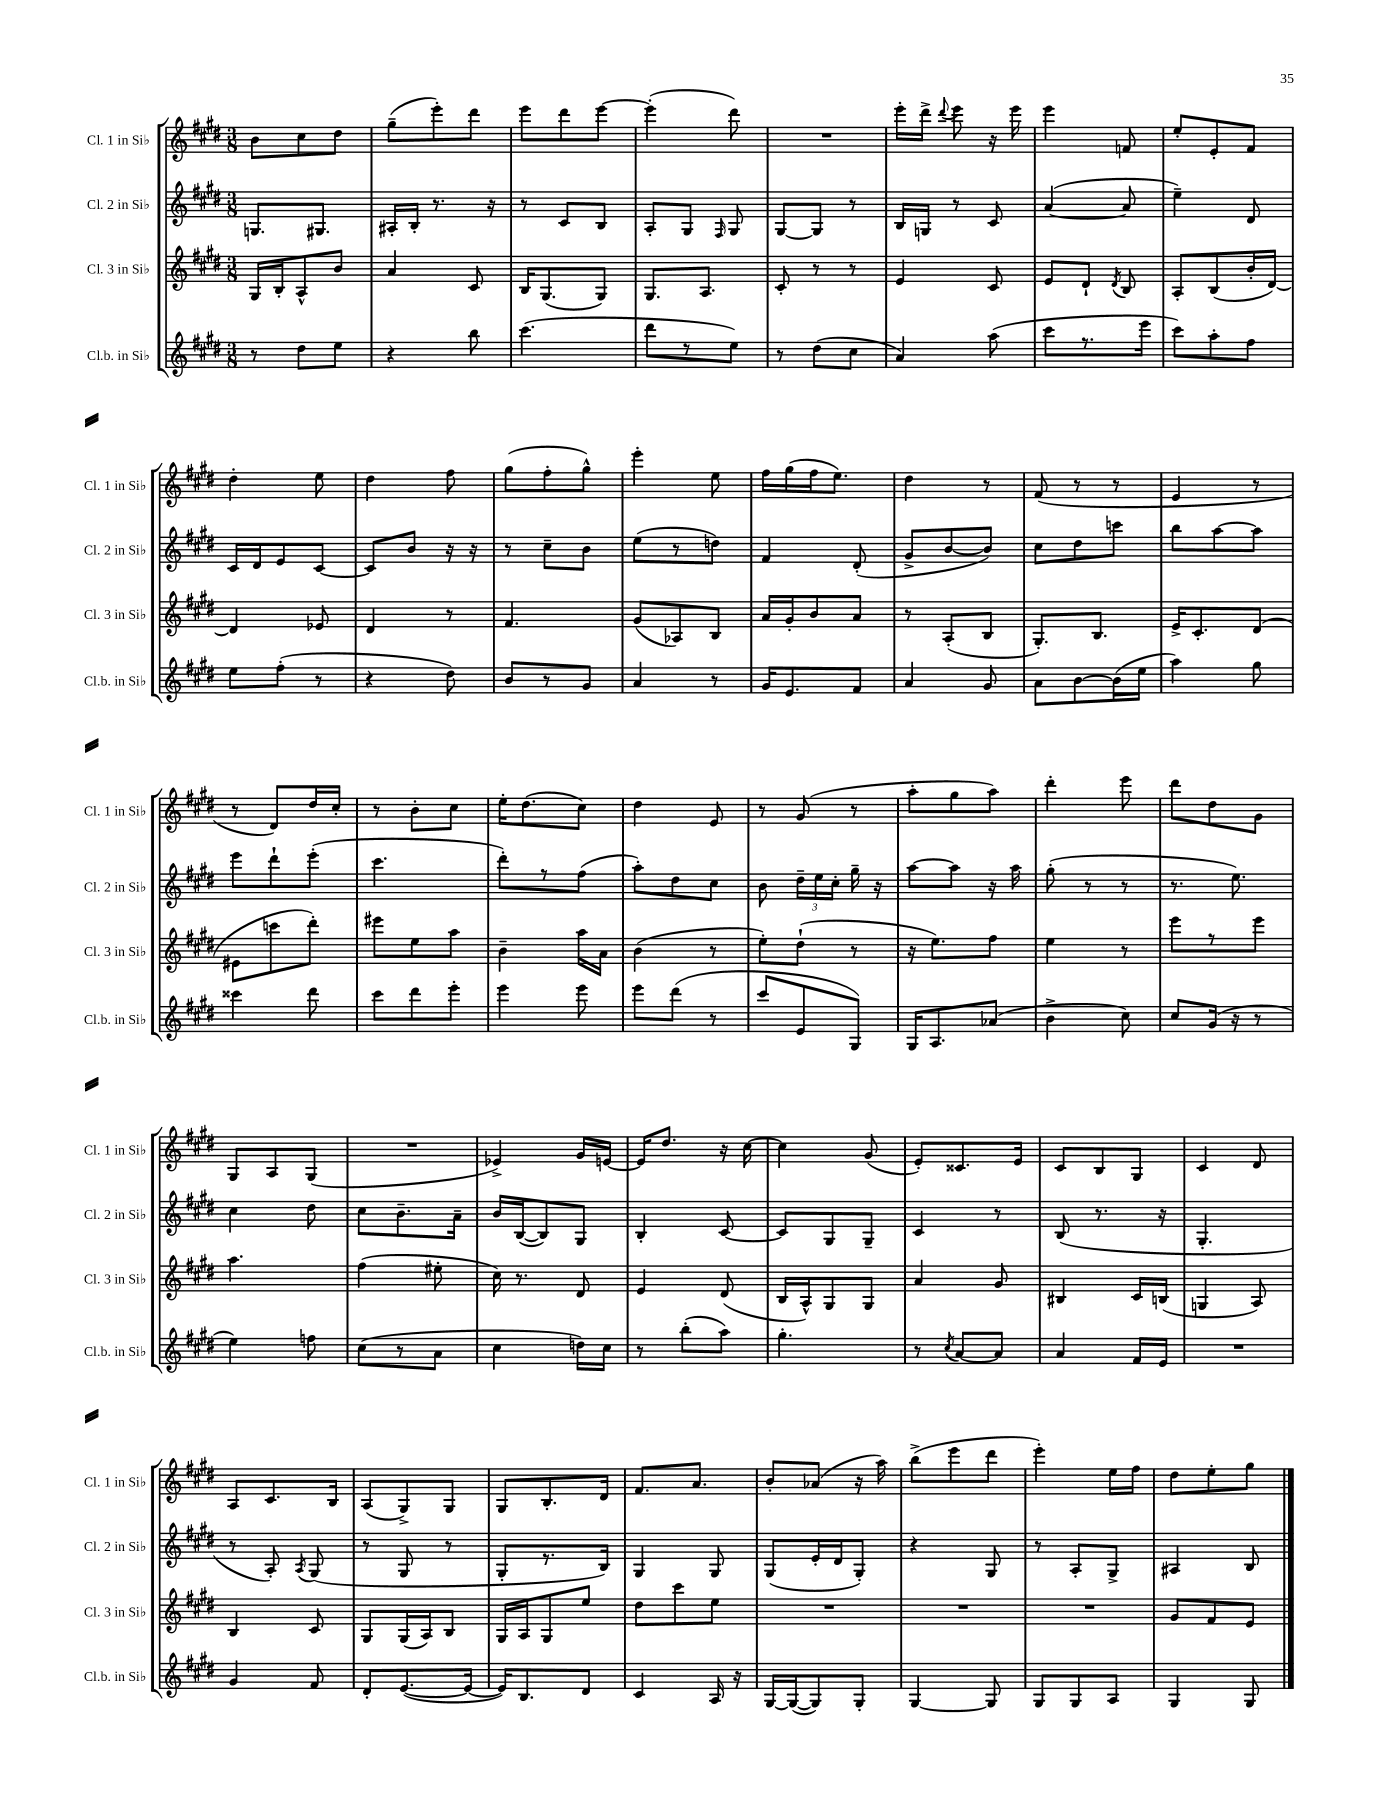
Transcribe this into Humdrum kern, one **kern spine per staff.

**kern	**kern	**kern	**kern
*part4	*part3	*part2	*part1
*staff4	*staff3	*staff2	*staff1
*I"Cl.b. in Si♭	*I"Cl. 3 in Si♭	*I"Cl. 2 in Si♭	*I"Cl. 1 in Si♭
*I'Cl.b. in Si♭	*I'Cl. 3 in Si♭	*I'Cl. 2 in Si♭	*I'Cl. 1 in Si♭
*clefG2	*clefG2	*clefG2	*clefG2
*k[f#c#g#d#]	*k[f#c#g#d#]	*k[f#c#g#d#]	*k[f#c#g#d#]
*M3/8	*M3/8	*M3/8	*M3/8
=37	=37	=37	=37
8r	16G#/LL	8.Gn/L	8b\L
.	16B'/J	.	.
8dd#\L	8A^^/	.	8cc#\
.	.	8.G#X/J	.
8ee\J	8b/J	.	8dd#\J
=38	=38	=38	=38
4r	4a/	16A#X'/LL	(8gg#~\L
.	.	16B'/JJ	.
.	.	8.r	8eee'\)
8bb\	8c#/	.	8ddd#\J
.	.	16r	.
=39	=39	=39	=39
(4.ccc#\	16B/KL	8r	8eee\L
.	(8.G#/	.	.
.	.	8c#/L	8ddd#\
.	8G#/J)	8B/J	[8eee\J
=40	=40	=40	=40
8ddd#\L	8.G#/L	8A'/L	(4eee'\]
8r	.	8G#/J	.
.	8.A/J	.	.
.	.	16qqF#/	.
8ee\J)	.	8G#/	8ddd#\)
=41	=41	=41	=41
8r	8c#'/	[8G#/L	4.r
(8dd#\L	8r	8G#/J]	.
8cc#\J	8r	8r	.
=42	=42	=42	=42
4a/)	4e/	16B/LL	16eee'\LL
.	.	16Gn/JJ	16ddd#^\JJ
.	.	.	8qqddd#/
.	.	8r	8eee\
(8aa\	8c#/	8c#/	16r
.	.	.	16eee\
=43	=43	=43	=43
8ccc#\L	8e/L	([4a/	4eee\
8.r	8d#`/J	.	.
.	8qd#/	.	.
.	8B/	8a/]	8fn/
16eee\Jk	.	.	.
=44	=44	=44	=44
8ccc#\L)	8A'/L	4ee~\)	8ee'/L
8aa'\	(8B/	.	8e'/
8ff#\J	16b'/L	8d#/	8f#/J
.	[16d#/JJ)	.	.
!!LO:LB:g=z
=45	=45	=45	=45
8ee\L	4d#/]	16c#/LL	4dd#'\
.	.	16d#/J	.
(8ff#'\J	.	8e/	.
8r	8e-X/	[8c#/J	8ee\
=46	=46	=46	=46
4r	4d#/	8c#/L]	4dd#\
.	.	8b/J	.
8dd#\)	8r	16r	8ff#\
.	.	16r	.
=47	=47	=47	=47
8b/L	4.f#/	8r	(8gg#\L
8r	.	8cc#~\L	8ff#'\
8g#/J	.	8b\J	8gg#^^\J)
=48	=48	=48	=48
4a/	(8g#/L	(8ee\L	4eee'\
.	8A-X/)	8r	.
8r	8B/J	8ddn\J)	8ee\
=49	=49	=49	=49
16g#/KL	16a/LL	4f#/	16ff#\LL
8.e/	16g#'/J	.	(16gg#\
.	8b/	.	16ff#\J
.	.	.	8.ee\J)
8f#/J	8a/J	(8d#'/	.
=50	=50	=50	=50
4a/	8r	8g#^/L	4dd#\
.	(8A'/L	[8b/	.
8g#/	8B/J	8b/J])	8r
=51	=51	=51	=51
8a\L	8.G#'/L)	8cc#\L	(8f#/
[8b\	.	8dd#\	8r
.	8.B/J	.	.
(16b\L]	.	8cccn\J	8r
16ee\JJ	.	.	.
=52	=52	=52	=52
4aa\)	16e^/KL	8bb\L	4e/
.	8.c#'/	.	.
.	.	[8aa\	.
8gg#\	(8d#/J	8aa\J]	8r
!!LO:LB:g=z
=53	=53	=53	=53
4ccc##X\	8e#X\L	8eee\L	8r
.	8cccn\	8ddd#`\	8d#/L)
8ddd#\	8ddd#'\J)	(8eee'\J	16dd#/L
.	.	.	16cc#'/JJ
=54	=54	=54	=54
8ccc#\L	8eee#X\L	4.ccc#\	8r
8ddd#\	8ee\	.	8b'\L
8eee'\J	8aa\J	.	8cc#\J
=55	=55	=55	=55
4eee\	4b~\	8ddd#'\L)	16ee'\KL
.	.	.	(8.dd#\
.	.	8r	.
8eee\	16aa\LL	(8ff#\J	8cc#\J)
.	16a\JJ	.	.
=56	=56	=56	=56
8eee\L	(4b\	8aa'\L)	4dd#\
(8ddd#\J	.	8dd#\	.
8r	8r	8cc#\J	8e/
=57	=57	=57	=57
8ccc#/L	8ee'\L)	8b\	8r
8e/	(8dd#`\J	24dd#~\LL	(8g#/
.	.	24ee\	.
.	.	24cc#'\JJ	.
8G#/J)	8r	16gg#~\	8r
.	.	16r	.
=58	=58	=58	=58
16G#/KL	16r	[8aa\L	8aa'\L
8.A/	8.ee\L)	.	.
.	.	8aa\J]	8gg#\
(8a-X/J	8ff#\J	16r	8aa\J)
.	.	16aa\	.
=59	=59	=59	=59
4b^\	4ee\	(8gg#'\	4ddd#'\
.	.	8r	.
8cc#\)	8r	8r	8eee\
=60	=60	=60	=60
8cc#/L	8eee\L	8.r	8ddd#\L
(16g#/Jk	8r	.	8dd#\
16r	.	8.ee\)	.
8r	8eee\J	.	8g#\J
!!LO:LB:g=z
=61	=61	=61	=61
4ee\)	4.aa\	4cc#\	8G#/L
.	.	.	8A/
8ffn\	.	8dd#\	(8G#/J
=62	=62	=62	=62
(8cc#\L	(4ff#\	8cc#\L	4.r
8r	.	8.b~\	.
8a\J	8ee#X'\	.	.
.	.	16a~\Jk	.
=63	=63	=63	=63
4cc#\	16cc#\)	16b/LL	4e-X^/)
.	8.r	([16B/J	.
.	.	8B/])	.
16ddn\LL)	8d#/	8G#/J	16g#/LL
16cc#\JJ	.	.	[16en/JJ
=64	=64	=64	=64
8r	4e/	4B'/	16e/KL]
.	.	.	8.dd#/J
(8bb'\L	.	.	.
8aa\J)	(8d#/	[8c#/	16r
.	.	.	[16cc#\
=65	=65	=65	=65
4.gg#'\	16B/LL	8c#/L]	4cc#\]
.	16A^^/J)	.	.
.	8G#/	8G#/	.
.	8G#/J	8G#~/J	(8g#/
=66	=66	=66	=66
8r	4a/	4c#/	8e'/L)
8qcc#/	.	.	.
[8a/L	.	.	8.c##X/
8a/J]	8g#/	8r	.
.	.	.	16e/Jk
=67	=67	=67	=67
4a/	4B#X/	(8B/	8c#/L
.	.	8.r	8B/
16f#/LL	16c#/LL	.	8G#/J
16e/JJ	(16Bn/JJ	16r	.
=68	=68	=68	=68
4.r	4Gn/	4.G#'/	4c#/
.	8A/)	.	8d#/
!!LO:LB:g=z
=69	=69	=69	=69
4g#/	4B/	8r	8A/L
.	.	8A'/)	8.c#/
.	.	8qA/	.
8f#/	8c#/	(8G#/	.
.	.	.	16B/Jk
=70	=70	=70	=70
8d#'/L	8G#/L	8r	(8A/L
([8.e/	(16G#/L	8G#/	8G#^/)
.	16A/J)	.	.
.	8B/J	8r	8G#/J
16e/Jk_	.	.	.
=71	=71	=71	=71
16e/KL])	16G#/LL	8G#'/L	8G#/L
8.B/	16A/J	.	.
.	8G#/	8.r	8.B'/
8d#/J	8ee/J	.	.
.	.	16B/Jk)	16d#/Jk
=72	=72	=72	=72
4c#/	8dd#\L	4G#/	8.f#/L
.	8ccc#\	.	.
.	.	.	8.a/J
16A/	8ee\J	8G#/	.
16r	.	.	.
=73	=73	=73	=73
[16G#/LL	4.r	(8G#/L	8b'/L
(16G#/J_	.	.	.
8G#/])	.	16e'/L	(8a-X/J
.	.	16d#/J	.
8G#'/J	.	8G#'/J)	16r
.	.	.	16aa\)
=74	=74	=74	=74
[4G#/	4.r	4r	(8bb^\L
.	.	.	8eee\
8G#/]	.	8G#/	8ddd#\J
=75	=75	=75	=75
8G#/L	4.r	8r	4eee'\)
8G#/	.	8A'/L	.
8A/J	.	8G#^/J	16ee\LL
.	.	.	16ff#\JJ
=76	=76	=76	=76
4G#/	8g#/L	4A#X/	8dd#\L
.	8f#/	.	8ee'\
8G#/	8e/J	8B/	8gg#\J
==	==	==	==
*-	*-	*-	*-
